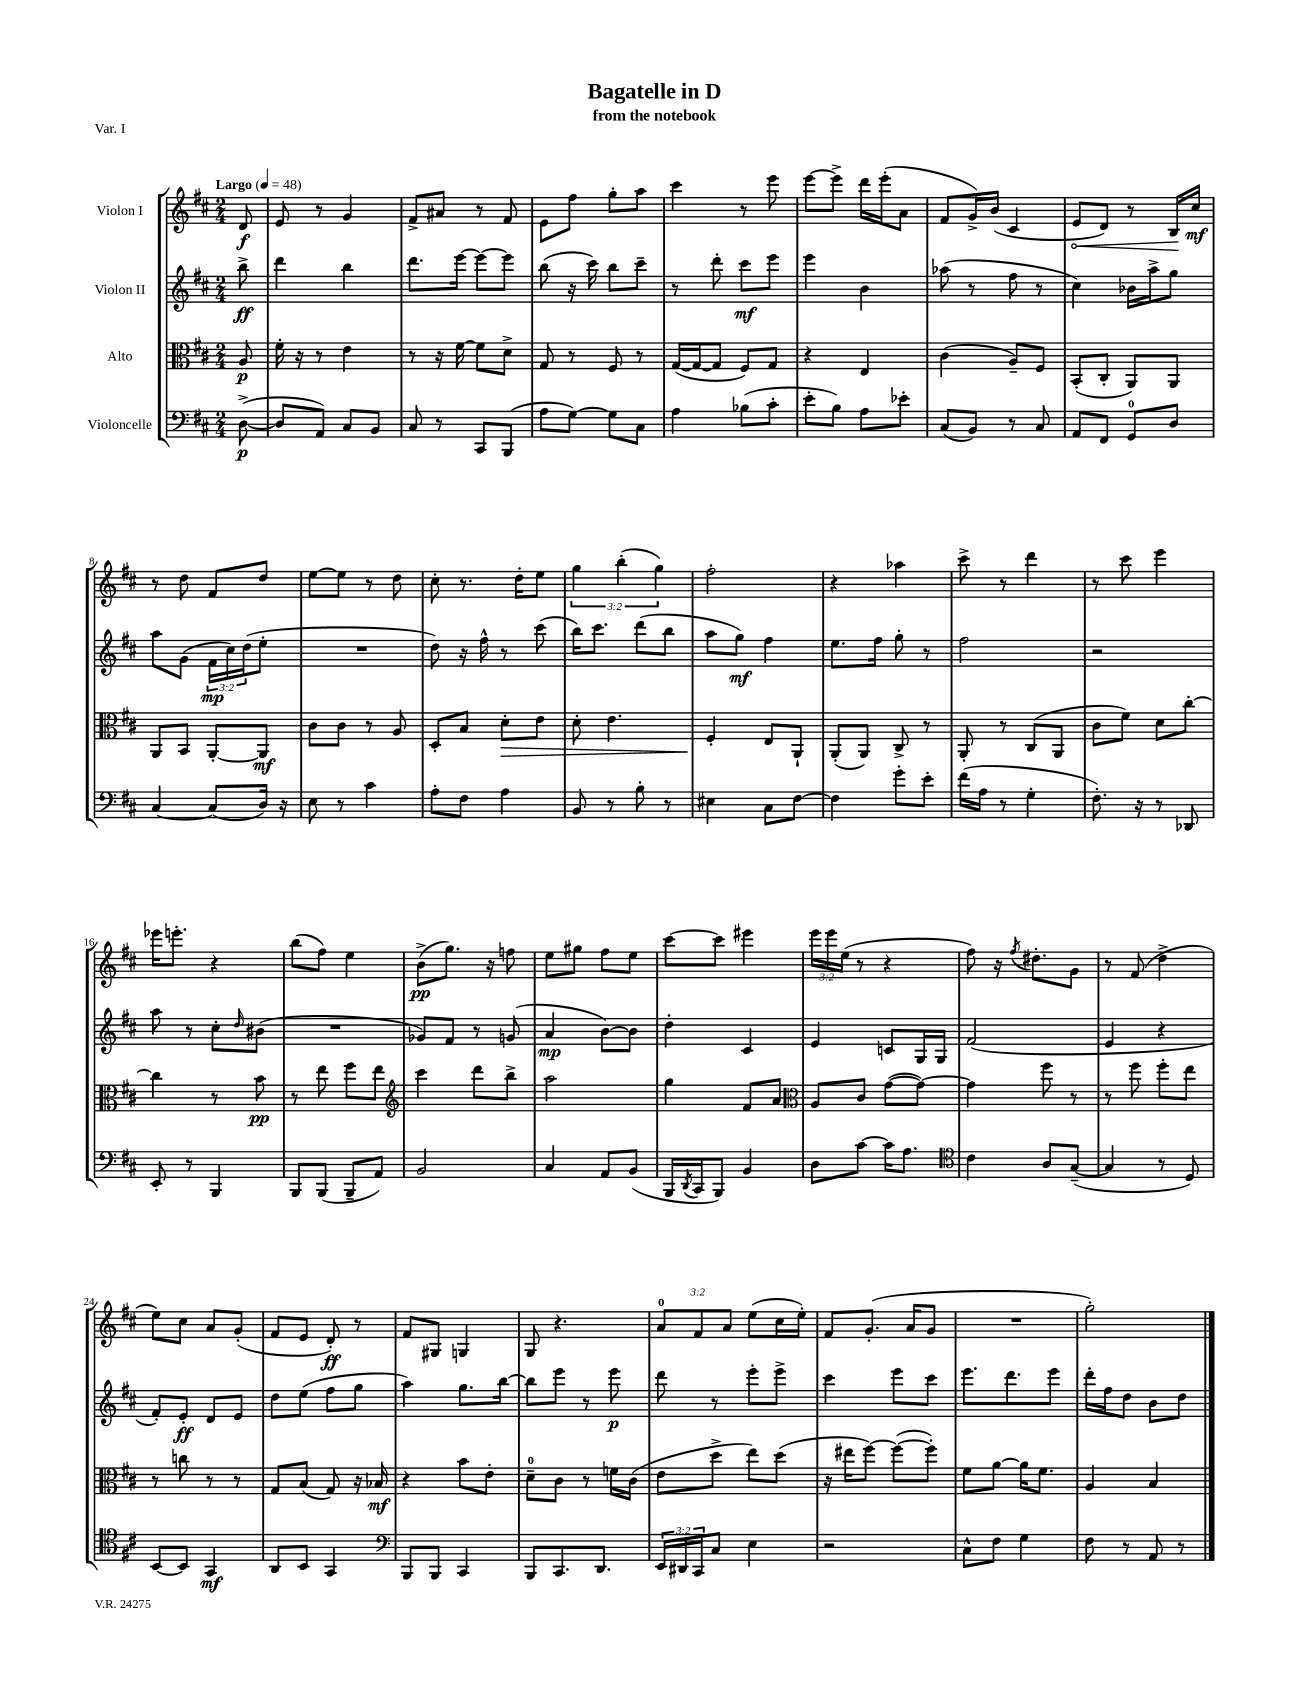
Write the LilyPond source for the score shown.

\header { title = "Bagatelle in D" subtitle = "from the notebook" piece = "Var. I" }
<<
\new StaffGroup <<
\new Staff = "s0" \with { instrumentName = "Violon I" } {
    \clef treble \key d \major \numericTimeSignature \time 2/4 \override Staff.TupletNumber.text = #tuplet-number::calc-fraction-text \partial 8 \tempo "Largo" 4 = 48
    d'8\f |
    e'8 r8 g'4 |
    fis'8-> ais'8 r8 fis'8 |
    e'8 fis''8 g''8-. a''8 |
    cis'''4 r8 e'''8 |
    e'''8~ e'''8-> d'''16 e'''16-.( a'8 |
    fis'8 g'16->) b'16( cis'4 |
    \once \override Hairpin.circled-tip = ##t e'8\< d'8) r8 b16\! cis''16\mf |
    r8 d''8 fis'8 d''8 |
    e''8~ e''8 r8 d''8 |
    cis''8-. r8. d''16-. e''8 |
    \tuplet 3/2 { g''4 b''4-.( g''4) } |
    fis''2-. |
    r4 aes''4 |
    cis'''8-> r8 d'''4 |
    r8 cis'''8 e'''4 |
    ees'''16 e'''8.-. r4 |
    b''8( fis''8) e''4 |
    b'8->\pp( g''8.) r16 f''8 |
    e''8 gis''8 fis''8 e''8 |
    cis'''8~ cis'''8 eis'''4 |
    \tuplet 3/2 { e'''16 e'''16 e''16( } r8 r4 |
    fis''8) r16 \acciaccatura { fis''8 } dis''8.-. g'8 |
    r8 fis'8( d''4-> |
    e''8) cis''8 a'8 g'8-.( |
    fis'8 e'8 d'8-.\ff) r8 |
    fis'8 gis8 g4 |
    g8 r4. |
    \tuplet 3/2 { a'8-0 fis'8 a'8 } e''8( cis''16 e''16-.) |
    fis'8 g'8.-.( a'16 g'8 |
    R2 |
    g''2-.) \bar "|." |
}
\new Staff = "s1" \with { instrumentName = "Violon II" } {
    \clef treble \key d \major \numericTimeSignature \time 2/4 \override Staff.TupletNumber.text = #tuplet-number::calc-fraction-text \partial 8
    b''8->\ff |
    d'''4 b''4 |
    d'''8. e'''16~ e'''8~ e'''8 |
    b''8( r16 cis'''16) b''8 cis'''8-- |
    r8 d'''8-. cis'''8\mf e'''8 |
    e'''4 b'4 |
    aes''8( r8 fis''8 r8 |
    cis''4) bes'16 a''16-> g''8 |
    a''8 g'8( \tuplet 3/2 { fis'16\mp cis''16) d''16( } e''8-. |
    R2 |
    d''8) r16 fis''16-^ r8 cis'''8( |
    b''16) cis'''8. d'''8( b''8 |
    a''8 g''8\mf) fis''4 |
    e''8. fis''16 g''8-. r8 |
    fis''2 |
    r2 |
    a''8 r8 cis''8-. \grace { d''16 } bis'8( |
    R2 |
    ges'8) fis'8 r8 g'8( |
    a'4\mp b'8~) b'8 |
    d''4-. cis'4 |
    e'4 c'8 g16 g16 |
    fis'2( |
    e'4 r4 |
    fis'8-.) e'8-.\ff d'8 e'8 |
    d''8 e''8( fis''8 g''8 |
    a''4) g''8. b''16~ |
    b''8 e'''8 r8 e'''8\p |
    d'''8 r8 e'''8-. e'''8-> |
    cis'''4 e'''8 cis'''8 |
    e'''8. d'''8. e'''8 |
    d'''16-. fis''16 d''8 b'8 d''8 \bar "|." |
}
\new Staff = "s2" \with { instrumentName = "Alto" } {
    \clef alto \key d \major \numericTimeSignature \time 2/4 \partial 8
    a8\p |
    fis'16-. r16 r8 e'4 |
    r8 r16 fis'16~ fis'8 d'8-> |
    g8 r8 fis8 r8 |
    g16~( g16~ g8 fis8) g8 |
    r4 e4 |
    cis'4( a8--) fis8 |
    b,8-.( cis8-. a,8) a,8 |
    a,8 b,8 a,8~-. a,8\mf |
    cis'8 cis'8 r8 a8 |
    d8-. b8 d'8-.\> e'8 |
    d'8-. e'4. |
    fis4-.\! e8 a,8-! |
    a,8-.( a,8) cis8-> r8 |
    a,8-. r8 cis8( a,8 |
    cis'8 fis'8) d'8 cis''8~-. |
    cis''4 r8 b'8\pp |
    r8 e''8 fis''8 e''8 |
    \clef treble cis'''4 d'''8 b''8-> |
    a''2 |
    g''4 fis'8 a'8 |
    \clef alto a8 cis'8 g'8~( g'8~) |
    g'4 fis''8 r8 |
    r8 fis''8 fis''8-. e''8 |
    r8 c''8 r8 r8 |
    g8 b8( g8) r16 bes16\mf |
    r4 b'8 e'8-. |
    d'8-0-- cis'8 r8 f'16 cis'16( |
    e'8 d''8-> e''8) d''8( |
    r16 eis''16 fis''8~) fis''8~( fis''8-.) |
    fis'8 a'8~ a'16 fis'8. |
    a4 b4 \bar "|." |
}
\new Staff = "s3" \with { instrumentName = "Violoncelle" } {
    \clef bass \key d \major \numericTimeSignature \time 2/4 \override Staff.TupletNumber.text = #tuplet-number::calc-fraction-text \partial 8
    d8~->\p( |
    d8 a,8) cis8 b,8 |
    cis8 r8 cis,8 b,,8( |
    a8 g8~) g8 cis8 |
    a4 bes8( cis'8-. |
    e'8-. b8) a8 ees'8-. |
    cis8( b,8) r8 cis8 |
    a,8 fis,8 g,8-0 d8 |
    cis4~ cis8( d16) r16 |
    e8 r8 cis'4 |
    a8-. fis8 a4 |
    b,8 r8 b8-. r8 |
    eis4 cis8 fis8~ |
    fis4 g'8-. e'8-. |
    fis'16( a16 r8 g4-. |
    fis8.-.) r16 r8 des,8 |
    e,8-. r8 b,,4 |
    b,,8 b,,8( b,,8-- a,8) |
    b,2 |
    cis4 a,8 b,8( |
    b,,16 \acciaccatura { d,8 } cis,16 b,,8) b,4 |
    d8 cis'8~ cis'16 a8. |
    \clef tenor cis'4 a8 g8~--( |
    g4 r8 d8) |
    b,8~ b,8 g,4\mf |
    a,8 b,8 g,4 |
    \clef bass b,,8 b,,8 cis,4 |
    b,,8 cis,8. d,8. |
    \tuplet 3/2 { e,16 dis,16 cis,16 } cis8 e4 |
    r2 |
    cis8-^ fis8 g4 |
    fis8 r8 a,8 r8 \bar "|." |
}
>>
>>
